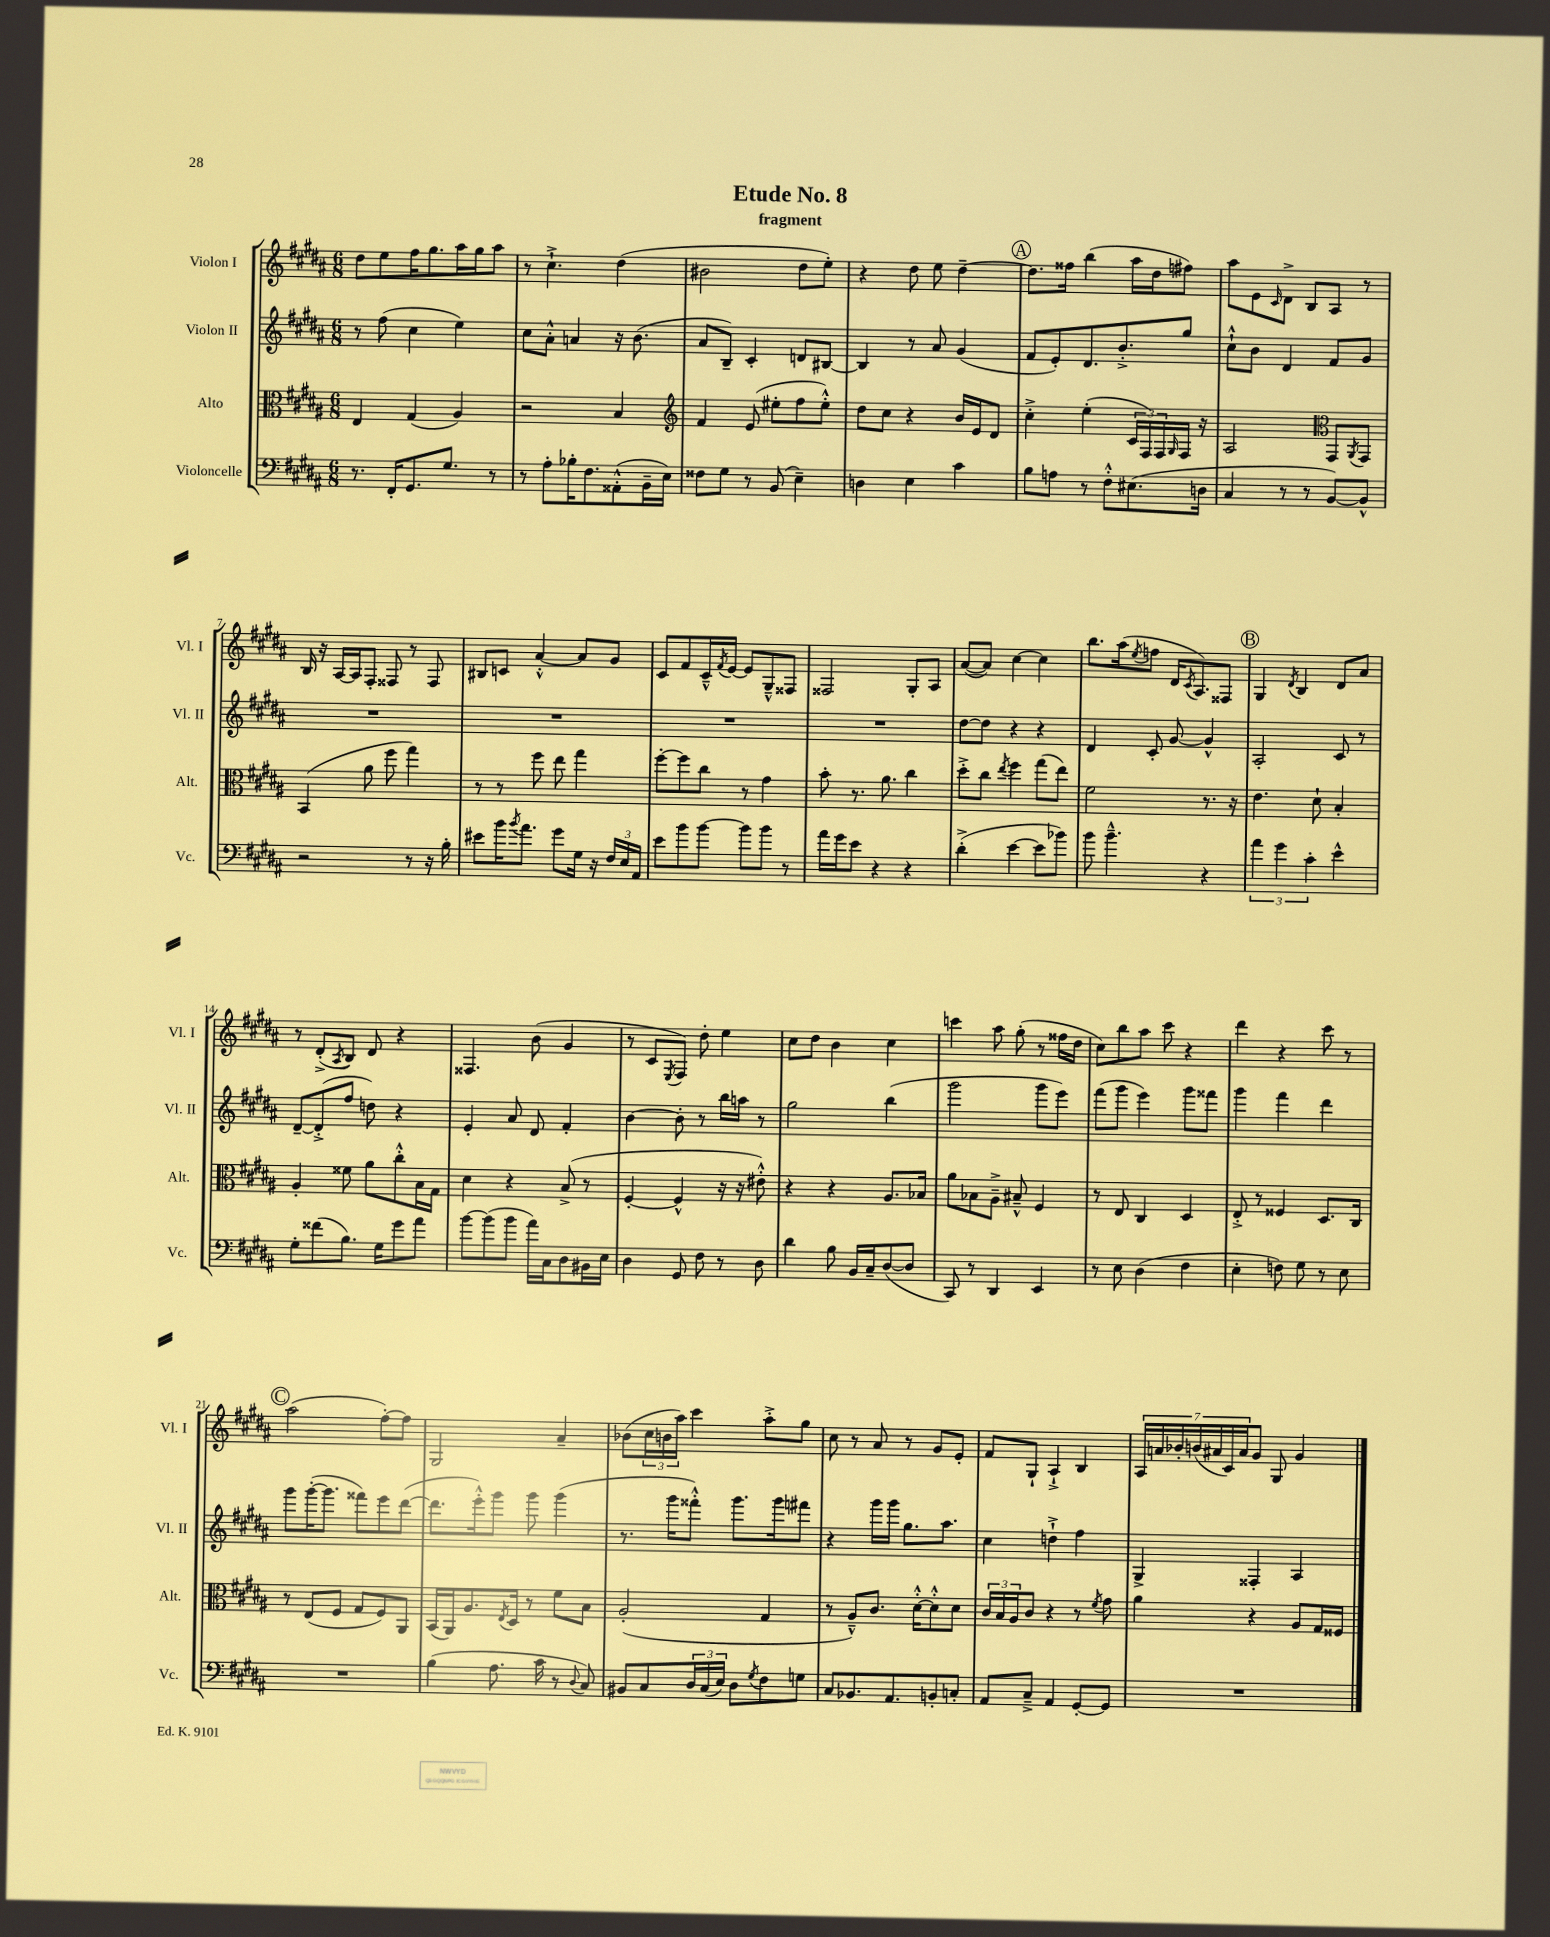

**kern	**kern	**kern	**kern
*staff4	*staff3	*staff2	*staff1
*clefF4	*clefC3	*clefG2	*clefG2
*k[f#c#g#d#a#]	*k[f#c#g#d#a#]	*k[f#c#g#d#a#]	*k[f#c#g#d#a#]
*M6/8	*M6/8	*M6/8	*M6/8
8.r	4E	8r	8dd#
.	.	(8ff#	8ee
16FF#'	.	.	.
8.GG#	(4G#	4cc#	16ff#
.	.	.	8.gg#
8.G#	.	.	.
.	4A#)	4ee)	16aa#
.	.	.	16gg#
8r	.	.	8aa#
=	=	=	=
8r	2r	8cc#	8r
8A#'	.	8a#'^^	4.cc#`^
16B-'	.	4a	.
8.F#	.	.	.
(8AA##'^^	4B	16r	(4dd#
.	.	(8.b	.
16BB~	.	.	.
16E)	.	.	.
=	=	=	=
*	*clefG2	*	*
8F##	4f#	8a#	2b#
8G#	.	8B~)	.
8r	(8e	4c#'	.
(8BB	8ee#'	.	.
4E~)	8ff#	8d	8dd#
.	8ee#'^^)	[8B#	8ee')
=	=	=	=
4D	8dd#	4B#]	4r
.	8cc#	.	.
4E	4r	8r	8dd#
.	.	8a#	8ee
4c#	16b	(4g#	[4dd#~
.	16e	.	.
.	8d#	.	.
=	=	=	=
8B	4cc#'^	8f#	8.dd#]
8A	.	8e')	.
.	.	.	16ff##
8r	(4ee'	8.d#	(4bb
8F#'^^	.	.	.
.	.	8.b'^	.
(8.E#	24c#	.	16aa#
.	24F#)	.	.
.	.	.	16dd#
.	24F#	.	.
.	16qqG#	.	.
.	16F#	8gg#	8ff#)
16D	16r	.	.
=	=	=	=
4C#	2A#	8cc#`^^	8aa#
.	.	8b	8e
.	.	.	16qqc#
8r	.	4d#	8d#^
8r	.	.	8B
*	*clefC3	*	*
[8BB)	8GG#	8f#	8A#
.	8qAA#	.	.
8BB^^]	8GG#	8g#	8r
=	=	=	=
2r	(4BB	2.r	16B
.	.	.	16r
.	.	.	[16A#
.	.	.	16A#]
.	8a#	.	8F#'
.	8ff#	.	8F##
8r	4gg#)	.	8r
16r	.	.	8F##
16B'	.	.	.
=	=	=	=
8e#	8r	2.r	8B#
16b	8r	.	8c
8qb	.	.	.
8.a#	.	.	.
.	8ff#	.	[4a#'^^
8g#	8ee	.	.
16G#	4gg#	.	8a#]
16r	.	.	.
24F#	.	.	8g#
24E	.	.	.
24AA#	.	.	.
=	=	=	=
8e	[8ff#'	2.r	8c#
8b	8ff#]	.	8f#
[8b	8cc#	.	16c#~^^
.	.	.	8qf#
.	.	.	[16e
8b]	8r	.	8e]
8b	4g#	.	8G#~^^
8r	.	.	8F##
=	=	=	=
16a#	8b'	2.r	2F##
16g#	.	.	.
8e	8.r	.	.
4r	.	.	.
.	8.a#	.	.
4r	4cc#	.	8G#'
.	.	.	8A#
=	=	=	=
(4d#'^	8dd#'^	[8dd#	([8a#
.	8cc#	8dd#]	8a#])
.	8qee	.	.
[4e	4ff#	4r	[4cc#
8e]	(8gg#	4r	4cc#]
8b-)	8ee)	.	.
=	=	=	=
8b	2f#	4d#	8.bb
4.b~^^	.	.	.
.	.	.	(16aa#
.	.	.	8qee
.	.	8c#'	8ff
.	.	[8g#	16d#
.	.	.	8qc#
.	.	.	8.A#)
4r	8.r	4g#^^]	.
.	.	.	8F##
.	16r	.	.
=	=	=	=
6a#	4.e	2A#'	4G#
6g#	.	.	.
.	.	.	8qd#
.	.	.	4B
6c#'	.	.	.
.	8d#`	.	.
4e^^	4B'	8c#	8d#
.	.	8r	8a#
=	=	=	=
8G#'	4A#'	[8d#~	8r
(8f##	.	(8d#'^]	(8d#'^
.	.	.	8qA#
8.B)	8f##	8ff#	8B)
.	8a#	8dd)	8d#
16G#	.	.	.
8g#	8cc#'^^	4r	4r
8a#	16B	.	.
.	16G#	.	.
=	=	=	=
[8b	4d#	4e'	4.F##
(8b]	.	.	.
8b	4r	8a#	.
16a#)	.	8d#	(8b
16C#	.	.	.
8D#	(8B^	4f#'	4g#
16BB#	8r	.	.
16E	.	.	.
=	=	=	=
4D#	[4F#'	[4b	8r
.	.	.	8c#
.	.	.	8qE
8GG#	4F#^^]	8b']	8F#)
8F#	.	8r	8dd#'
8r	16r	16bb	4ee
.	16r	16aa	.
8D#	8e#'^^)	8r	.
=	=	=	=
4d#	4r	2gg#	8cc#
.	.	.	8dd#
8B	4r	.	4b
16BB	.	.	.
16C#~	.	.	.
([8D#	8.A#	(4bb	4cc#
8D#]	.	.	.
.	16B-	.	.
=	=	=	=
8CC#)	8a#	2ggg#	4ccc
8r	8B-	.	.
4DD#	8A#~^	.	8aa#
.	8B#~^^	.	(8gg#'
4EE	4F#	8ggg#	8r
.	.	8eee)	16ff##
.	.	.	16dd#
=	=	=	=
8r	8r	(8fff#	8cc#)
8E	8E	8ggg#	8bb
(4D#	4C#	4eee)	8aa#
.	.	.	8ccc#
4F#	4D#	8ggg#	4r
.	.	8fff##	.
=	=	=	=
4E'	8E'^	4ggg#	4ddd#
.	8r	.	.
8F)	4F##	4fff#	4r
8G#	.	.	.
8r	8.D#	4ddd#	8ccc#
8E	.	.	8r
.	16C#	.	.
=	=	=	=
2.r	8r	8ggg#	(2aa#
.	(8E	([16ggg#'	.
.	.	8.ggg#]	.
.	8F#	.	.
.	8G#	8fff##)	.
.	8F#)	8eee	[8ff#')
.	8AA#	([8ddd#	8ff#]
=	=	=	=
(4B	(16BB	8.ddd#]	2G#
.	16AA#)	.	.
.	8.A#	.	.
.	.	16eee'^^)	.
8.A#	.	8ggg#	.
.	8qE	.	.
.	16D#	.	.
.	8r	8ggg#	.
16c#	.	.	.
8r	8f#	(4ggg#	4a#~
8qqD#	.	.	.
8C#)	8B	.	.
=	=	=	=
8BB#	(2A#'	8.r	(8b-
8C#	.	.	24cc#
.	.	.	24b
.	.	16ggg#	.
.	.	.	24aa#)
24D#	.	8fff##'^^)	4ccc#
(24C#	.	.	.
24E)	.	.	.
8D#	.	8.ggg#	.
8qG#	.	.	.
8F#	4G#	.	8aa#'^
.	.	16ggg#	.
8G	.	8fff#	8gg#
=	=	=	=
8C#	8r	4r	8cc#
8.BB-	8A#~^^)	.	8r
.	8.c#	16ggg#	8a#
8.AA#	.	16ggg#	.
.	.	8.gg#	8r
.	[16d#'^^	.	.
8BB'	8d#'^^]	.	8g#
.	.	8.aa#	.
8C'	8d#	.	8e'
=	=	=	=
8AA#	24c#	4cc#	8f#
.	24B	.	.
.	24A#	.	.
8C#~^	8c#	.	8G#`
4AA#	4r	4dd`^	4A#`^
[8GG#'	8r	4ff#	4B
.	8qf#	.	.
8GG#]	8g#	.	.
=	=	=	=
2.r	4a#	4G#^	28A#
.	.	.	28a
.	.	.	28b-'
.	.	.	(28b
.	.	.	28a#
.	.	.	28c#)
.	.	.	28a#
.	4r	4F##'	8g#
.	.	.	8G#
.	8A#	4A#	4g#
.	16G#	.	.
.	16F##	.	.
==	==	==	==
*-	*-	*-	*-
